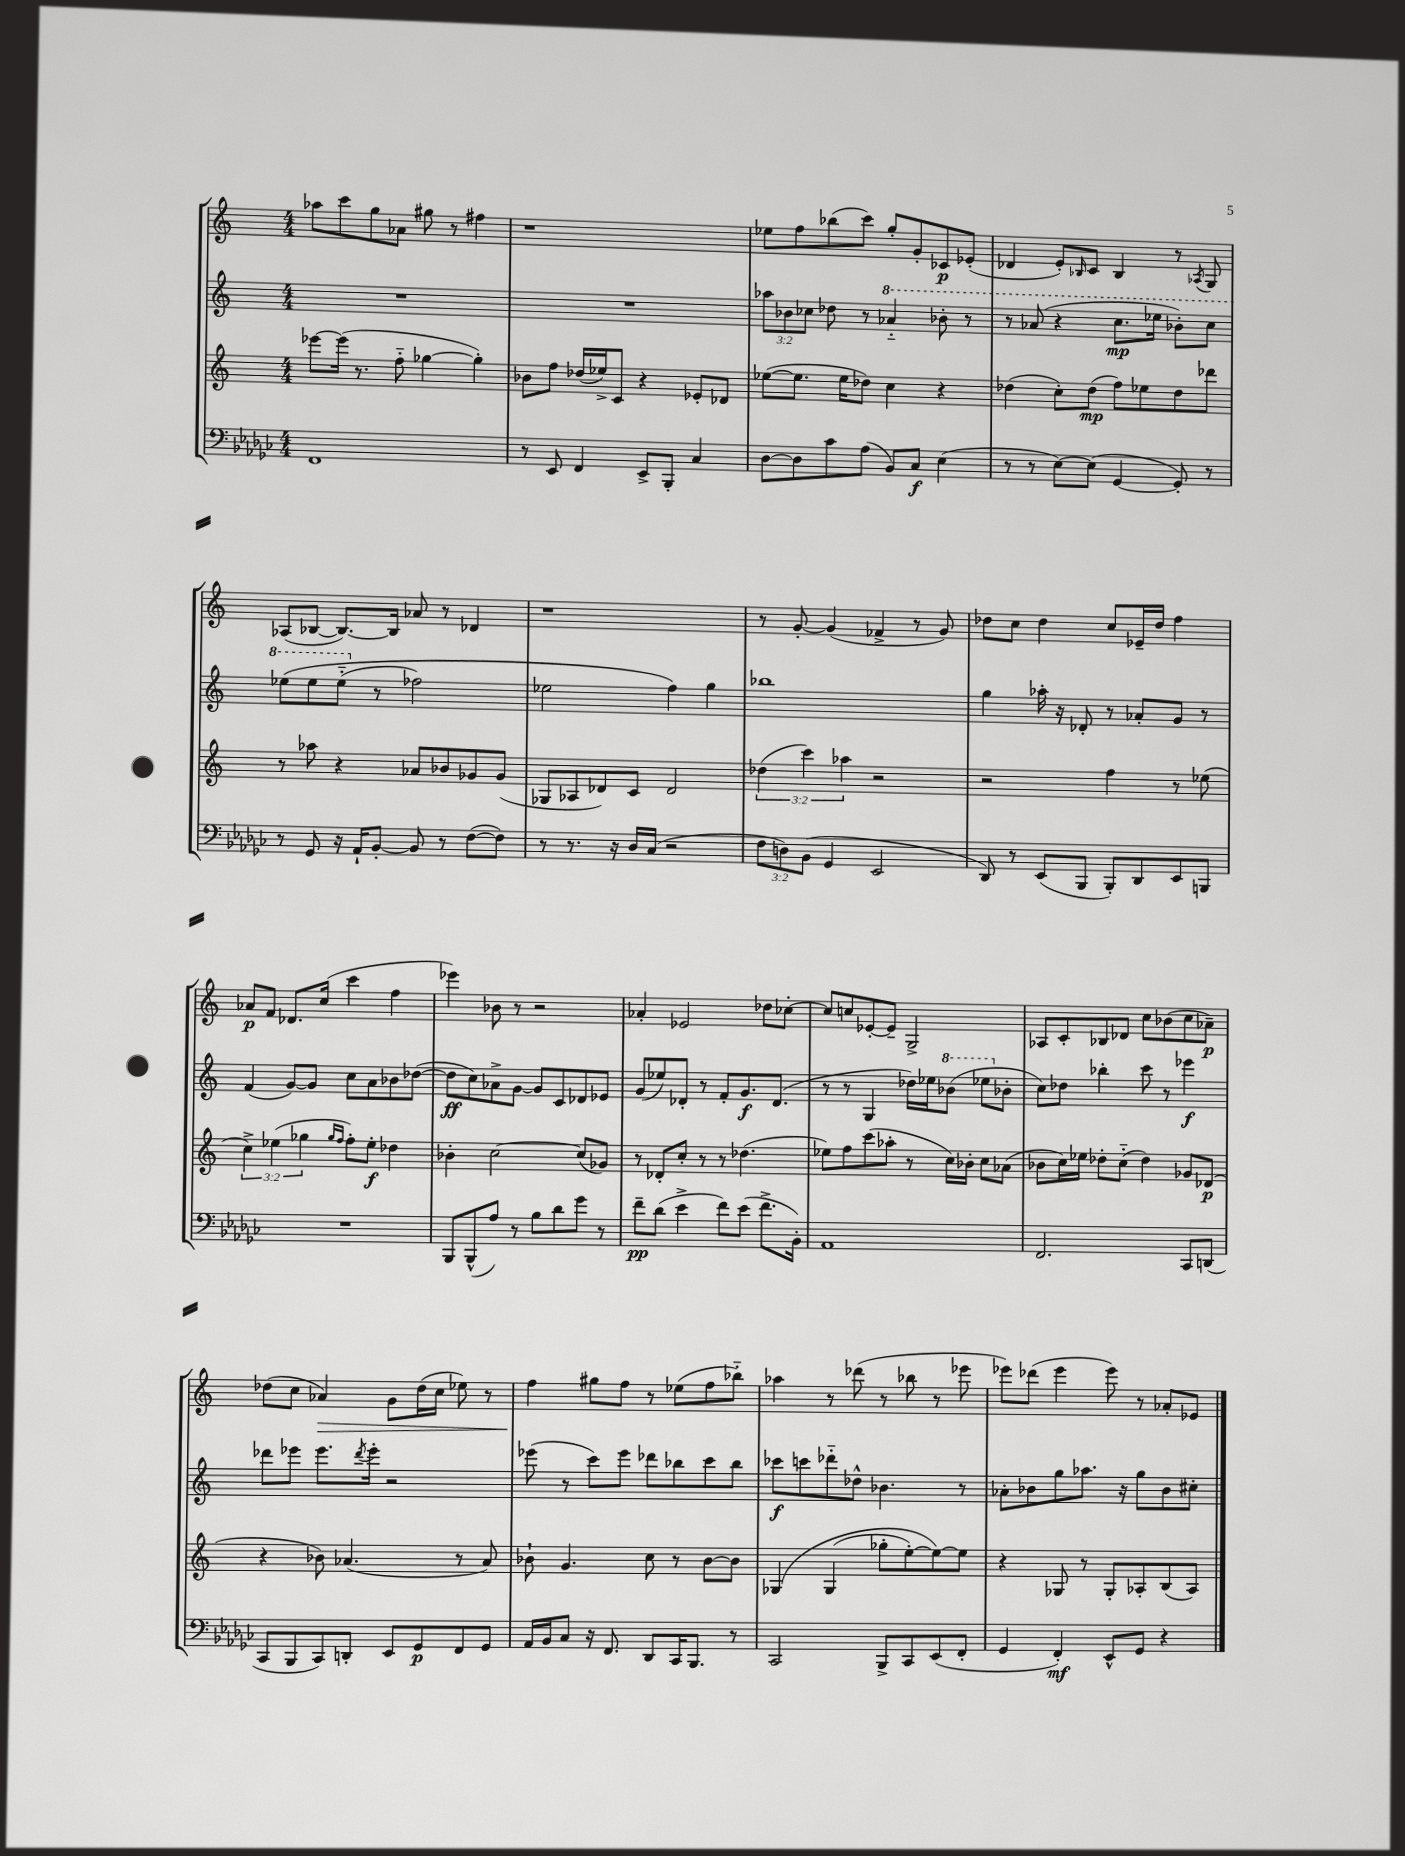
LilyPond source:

<<
\new StaffGroup <<
\new Staff = "s0" {
    \clef treble \key c \major \numericTimeSignature \time 4/4
    aes''8 c'''8 g''8 aes'8 gis''8 r8 fis''4 |
    r1 |
    ees''8 f''8 bes''8( c'''8) g''8-. g'8-. ces'8\p ees'8-.( |
    des'4 e'8-.) \grace { bes16 } c'8 bes4 r8 \acciaccatura { aes8 } g8 |
    aes8( bes8~ bes8.~) bes16 aes'8 r8 des'4 |
    r1 |
    r8 g'8~-. g'4( fes'4-> r8 g'8) |
    des''8 c''8 des''4 c''8 ees'16-- des''16 f''4 |
    aes'8\p f'8 des'8. c''16( c'''4 f''4 |
    ees'''4) bes'8 r8 r2 |
    aes'4-. ees'2 des''8 ces''8~-. |
    ces''8 c''8 ees'8~-. ees'8-- g2-> |
    aes8 c'8-. bes8 des'8 c''8 bes'8( c''8 aes'8--\p) |
    des''8( c''8 aes'4\>) g'8 des''16( c''16 ees''8) r8 |
    f''4\! gis''8 f''8 r8 ees''8( f''8 bes''8-_) |
    aes''4 r8 des'''8( r8 bes''8 r8 ees'''8 |
    ees'''8) des'''8( ees'''4 ees'''8) r8 aes'8-. ees'8 \bar "|." |
}
\new Staff = "s1" {
    \clef treble \key c \major \numericTimeSignature \time 4/4 \override Staff.TupletNumber.text = #tuplet-number::calc-fraction-text
    R1 |
    R1 |
    \tuplet 3/2 { aes''8 bes'8 ces''8 } des''8 r8 \ottava #1 aes''!4-_ bes''8-. r8 |
    r8 aes''8( r4 c'''8.\mp ees'''16 bes''8-.) c'''8 |
    ees'''8\( ees'''8 ees'''8-_( \ottava #0 r8 fes''2) |
    ees''2 f''4\) g''4 |
    bes''1 |
    g''4 aes''16-. r16 des'8-. r8 aes'8-. g'8 r8 |
    f'4( g'8~) g'8 c''8 a'8 bes'8 des''8~( |
    des''8\ff c''8) aes'8-> g'8~ g'8 c'8 des'8 ees'8 |
    g'8( ees''8) des'8-. r8 f'8-. g'8.\f des'8.( |
    r8 r8 g4 des''16) ees''16 \ottava #1 bes''8( ees'''8 \ottava #0 bes'8-. |
    c''8) des''8 bes''4-. c'''8 r8 ees'''4\f |
    des'''8 ees'''8 ees'''8. \acciaccatura { des'''8 } ees'''16-. r2 |
    ees'''8( r8 c'''8) ees'''8 des'''8 bes''8 c'''8 bes''8 |
    ces'''8\f c'''8 des'''8-_ des''8-^ bes'4. r8 |
    aes'8-. bes'8 g''8 aes''8. r16 g''8 bes'8 cis''8-. \bar "|." |
}
\new Staff = "s2" {
    \clef treble \key c \major \numericTimeSignature \time 4/4 \override Staff.TupletNumber.text = #tuplet-number::calc-fraction-text
    ees'''8~ ees'''16( r8. f''8-_ ges''4~ ges''4-.) |
    bes'8 f''8 des''16( ees''16->) c'8 r4 ees'8-. des'8 |
    ees''8~( ees''8. ees''16 des''8) c''4 r4 |
    des''4( c''8-.) des''8\mp( f''8) ees''8 des''8 des'''8 |
    r8 aes''8 r4 aes'8 bes'8 ges'8 ges'8( |
    ges8 aes8 des'8) c'8 des'2 |
    \tuplet 3/2 { des''4( c'''4) aes''4 } r2 |
    r2 f''4 r8 ees''8( |
    \tuplet 3/2 { c''4->) ees''4( ges''4 } \grace { ges''16 f''16 } f''8-.) ees''8-.\f des''4 |
    bes'4-. c''2~ c''8( ges'8) |
    r8 des'8-. c''8-. r8 r8 des''4.( |
    ees''8) f''8 c'''8( aes''8-. r8 c''16) bes'16-. c''8 aes'8( |
    bes'8 c''16) ees''16 des''8-. c''8-_( des''4) ges'8 des'8\p( |
    r4 bes'8) aes'4.( r8 aes'8) |
    bes'8-! g'4. c''8 r8 bes'8~ bes'8 |
    ges4\( ges4( ges''8-. e''8~-.) e''8~\) e''8 |
    r4 ges8 r8 ges8-. aes8-. b8( aes8) \bar "|." |
}
\new Staff = "s3" {
    \clef bass \key ges \major \numericTimeSignature \time 4/4 \override Staff.TupletNumber.text = #tuplet-number::calc-fraction-text
    f,1 |
    r8 ees,8 f,4 ees,8-> bes,,8-. ces4 |
    des8~ des8 ces'8 aes8( bes,8) ces8\f ees4( |
    r8 r8 ees8~) ees8( ges,4~ ges,8-.) r8 |
    r8 ges,8 r16 aes,16-! bes,8~-. bes,8 r8 f8~( f8) |
    r8 r8. r16 des16 ces16( r2 |
    \tuplet 3/2 { f8 d8) bes,8( } ges,4 ees,2 |
    des,8) r8 ees,8( bes,,8 bes,,8-.) des,8 ees,8 b,,8 |
    R1 |
    bes,,8 bes,,8-^( aes8) r8 bes8 des'8 ges'8 r8 |
    f'8--\pp des'8( ees'4-> f'8) ees'8( f'8.-> bes,16-.) |
    aes,1 |
    f,2. ces,8 d,8( |
    ces,8 bes,,8 ces,8) d,8-. ees,8 ges,8\p f,8 ges,8 |
    aes,16 bes,16 ces8 r16 f,8. des,8 ces,16 bes,,8. r8 |
    ces,2 bes,,8-> ces,8 ees,8( f,8-. |
    ges,4 f,4-.\mf) ees,8-^ ges,8 r4 \bar "|." |
}
>>
>>
\layout { \context { \Score \remove "Bar_number_engraver" } }
